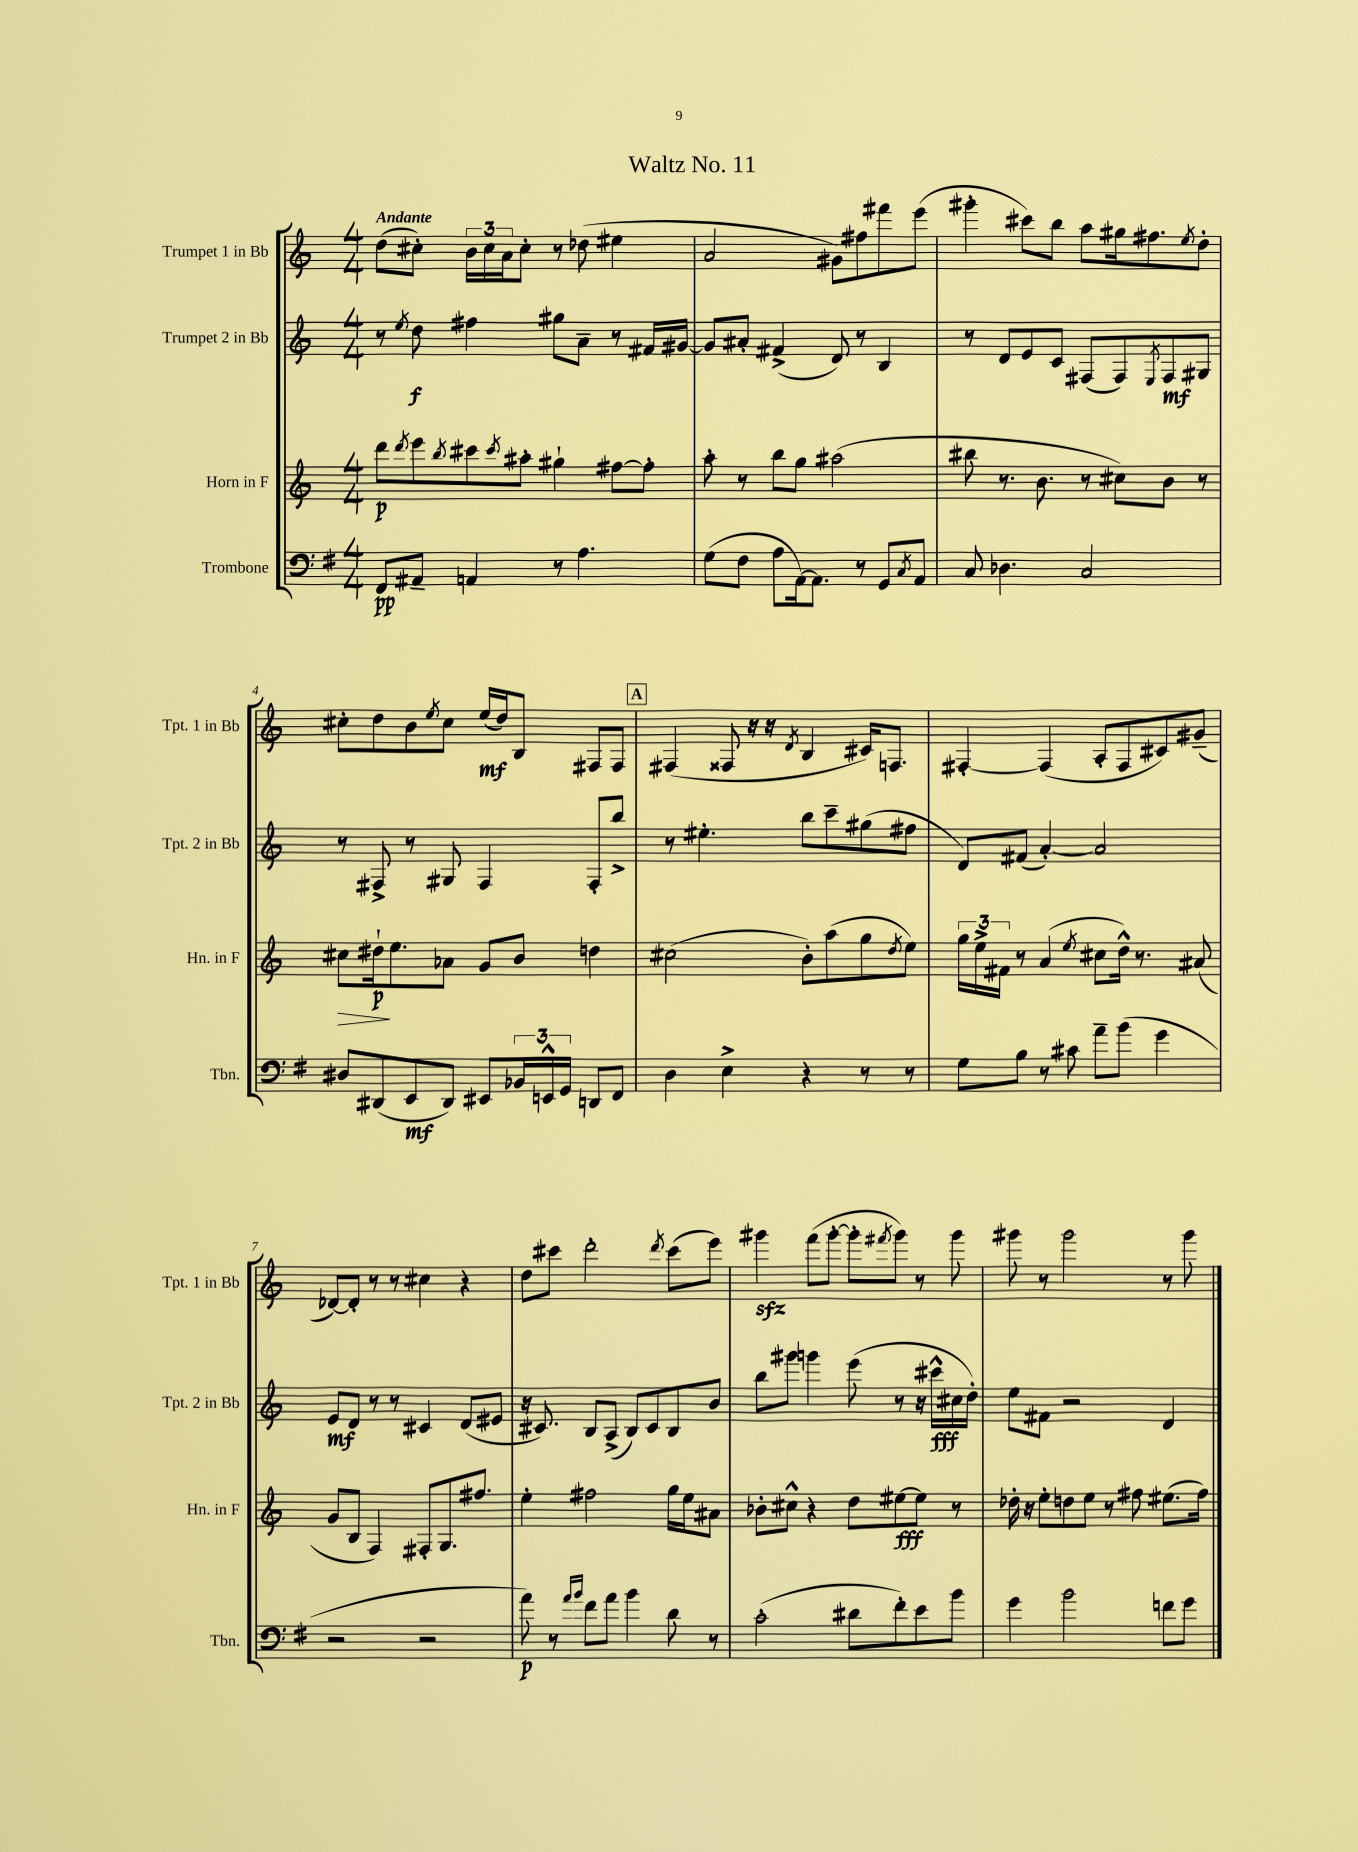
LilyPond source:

\header { title = "Waltz No. 11" }
<<
\new StaffGroup <<
\new Staff = "s0" \with { instrumentName = "Trumpet 1 in Bb" shortInstrumentName = "Tpt. 1 in Bb" } {
    \clef treble \key c \major \numericTimeSignature \time 4/4 \tempo "Andante"
    d''8( cis''8-.) \tuplet 3/2 { b'16 cis''16 a'16 } cis''8-. r8 des''8( eis''4 |
    a'2 gis'8) fis''8 fis'''8 e'''8( |
    gis'''4-. cis'''8) b''8 a''8 gis''16 fis''8. \acciaccatura { e''8 } d''8-. |
    cis''8-. d''8 b'8 \acciaccatura { e''8 } cis''8 e''16\mf( d''16) b8 fis8 fis8 |
    \mark \markup { \box "A" } fis4( fisis8 r16 r16 \acciaccatura { d'8 } b4 cis'16) f8. |
    fis4~-. fis4( a8-. fis8 cis'8) gis'8--( |
    des'8~) des'8-. r8 r8 cis''4 r4 |
    d''8 cis'''8 d'''2-. \acciaccatura { d'''8 } cis'''8( e'''8) |
    gis'''4\sfz f'''8( gis'''8~-. gis'''8-. \acciaccatura { fis'''8 } gis'''8) r8 gis'''8 |
    gis'''8 r8 gis'''2 r8 gis'''8 \bar "|." |
}
\new Staff = "s1" \with { instrumentName = "Trumpet 2 in Bb" shortInstrumentName = "Tpt. 2 in Bb" } {
    \clef treble \key c \major \numericTimeSignature \time 4/4
    r8 \acciaccatura { e''8 } d''8\f fis''4 gis''8 a'8-- r8 fis'16 gis'16~ |
    gis'8 ais'8-. fis'4->( d'8) r8 b4 |
    r8 d'8 e'8 c'8 fis8( fis8) \acciaccatura { e8 } fis8\mf gis8 |
    r8 fis8-> r8 gis8 fis4 fis8-. b''8-> |
    \mark \markup { \box "A" } r8 eis''4.-. b''8 c'''8-- gis''8( fis''8 |
    d'8) fis'8( a'4~-.) a'2 |
    e'8\mf d'8 r8 r8 cis'4 d'8( eis'8 |
    r16 cis'8.) b8 a8->( b8) cis'8 b8 b'8 |
    b''8 gis'''8 g'''4 e'''8( r8 r16 cis'''16-^\fff cis''16 d''16-.) |
    e''8 fis'8 r2 d'4 \bar "|." |
}
\new Staff = "s2" \with { instrumentName = "Horn in F" shortInstrumentName = "Hn. in F" } {
    \clef treble \key c \major \numericTimeSignature \time 4/4
    d'''8\p \acciaccatura { d'''8 } e'''8 \acciaccatura { b''8 } cis'''8 \acciaccatura { cis'''8 } ais''8-. gis''4-! fis''8~ fis''8-. |
    a''8-. r8 b''8 g''8 ais''2( |
    bis''8 r8. b'8. r8 cis''8) b'8 r8 |
    cis''8\> dis''16-!\p\! e''8. aes'8 g'8 b'8 d''4 |
    \mark \markup { \box "A" } cis''2( b'8-.) a''8( g''8 \acciaccatura { d''8 } e''8) |
    \tuplet 3/2 { g''16 e''16-> fis'16 } r8 a'4( \acciaccatura { e''8 } cis''8 d''16-^) r8. ais'8( |
    g'8 b8 f4) fis8-. g8. fis''8. |
    e''4-. fis''2 g''16 e''16 ais'8 |
    bes'8-. cis''8-^ r4 d''8 eis''8~\fff eis''8 r8 |
    des''16-. r16 e''8-. d''8 e''8 r8 fis''8 eis''8.( fis''16) \bar "|." |
}
\new Staff = "s3" \with { instrumentName = "Trombone" shortInstrumentName = "Tbn." } {
    \clef bass \key g \major \numericTimeSignature \time 4/4
    fis,8\pp ais,8-- a,4 r8 a4. |
    g8( fis8 a8 a,16~) a,8. r8 g,8 \acciaccatura { c8 } a,8 |
    c8 des4. c2 |
    dis8 dis,8( e,8\mf dis,8) eis,8 \tuplet 3/2 { bes,16 e,16-^ g,16 } d,8 fis,8 |
    \mark \markup { \box "A" } d4 e4-> r4 r8 r8 |
    g8 b8 r8 cis'8 a'8-- b'8( g'4 |
    r2 r2 |
    a'8\p) r8 \grace { a'16 b'16 } fis'8 a'8 b'4 d'8 r8 |
    c'2-.( dis'8 fis'8-.) e'8 b'8 |
    g'4 b'2 f'8 g'8 \bar "|." |
}
>>
>>
